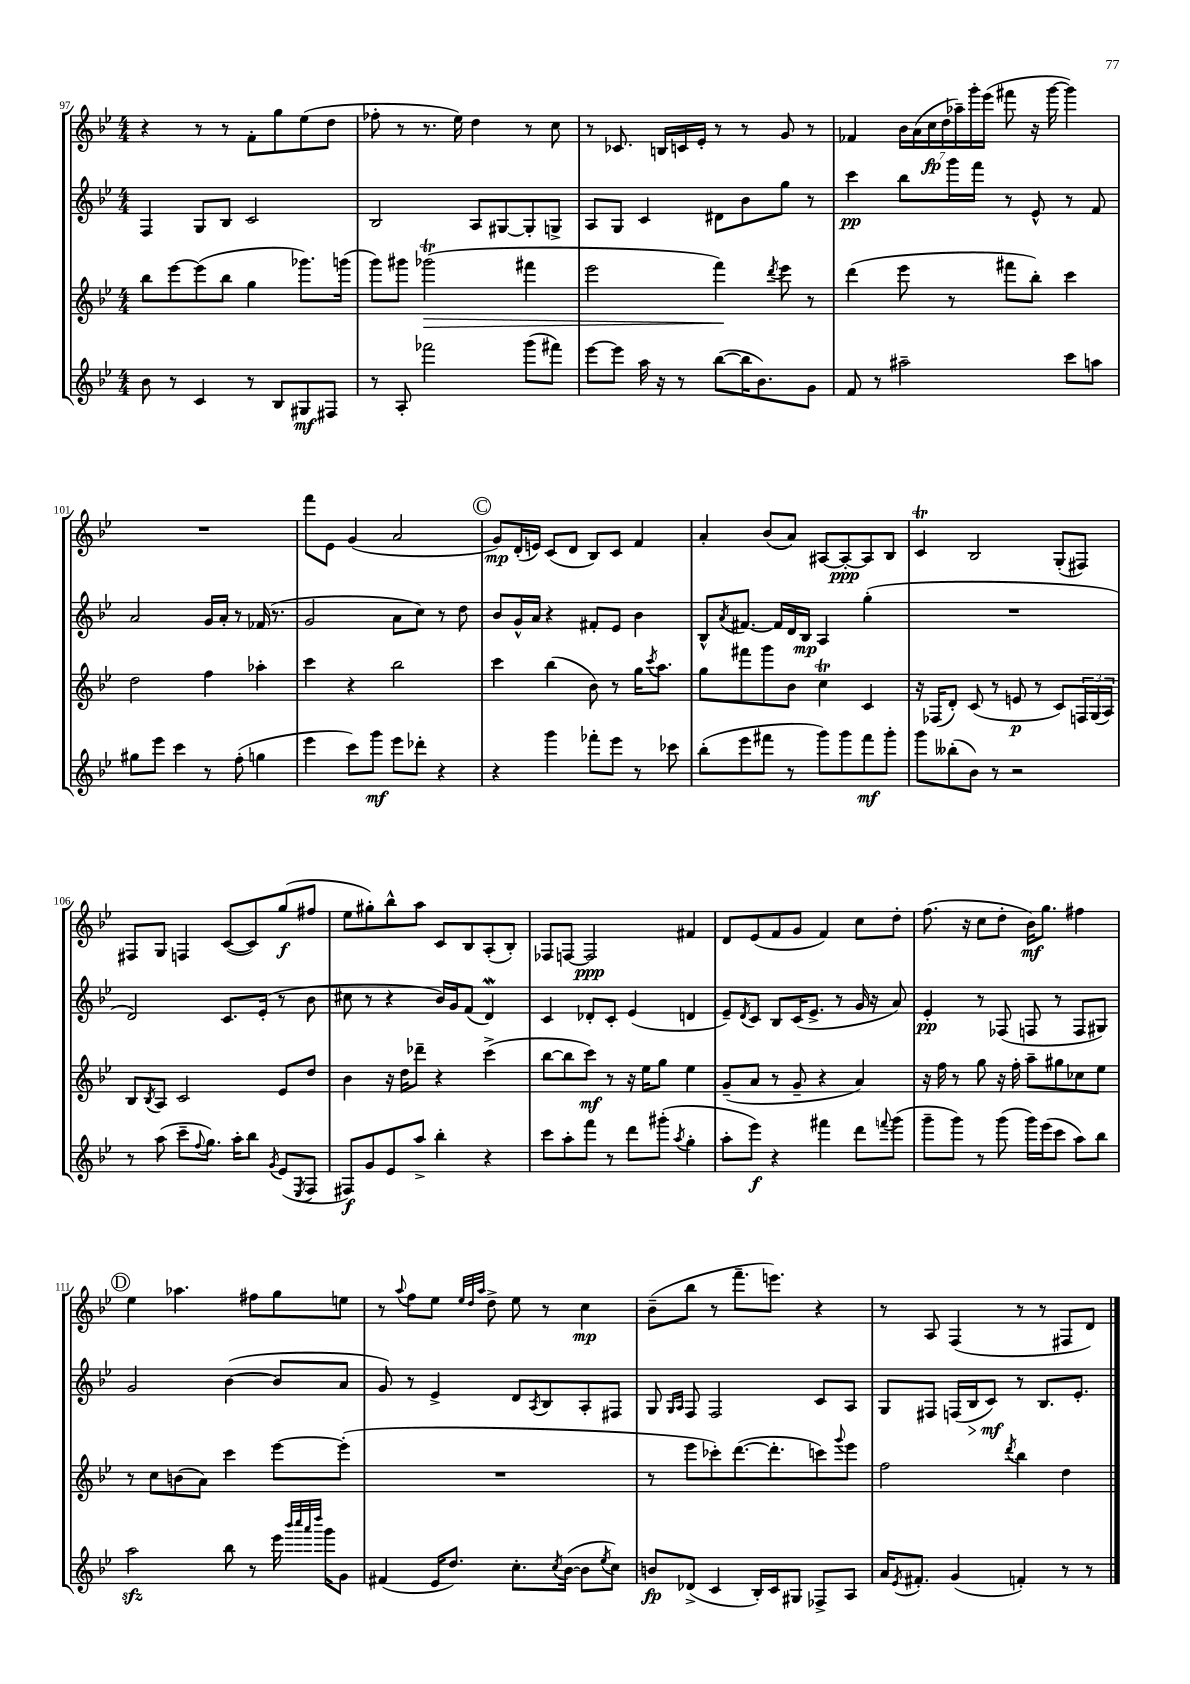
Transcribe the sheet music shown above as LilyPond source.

<<
\new StaffGroup <<
\new Staff = "s0" {
    \clef treble \key bes \major \numericTimeSignature \time 4/4
    r4 r8 r8 f'8-. g''8 ees''8( d''8 |
    fes''8-. r8 r8. ees''16) d''4 r8 c''8 |
    r8 ces'8. b16 c'16 ees'16-. r8 r8 g'8 r8 |
    fes'4 \tuplet 7/4 { bes'16 a'16( c''16\fp d''16 aes''16--) g'''16-. ees'''16( } fis'''8 r16 g'''16~ g'''4) |
    R1 |
    f'''8 ees'8 g'4( a'2 |
    \mark \markup { \circle "C" } g'8\mp) d'16-.( e'16) c'8( d'8 bes8) c'8 f'4 |
    a'4-. bes'8( a'8) ais8~ ais8~-.\ppp ais8 bes8 |
    c'4\trill bes2 g8-.( fis8) |
    fis8 g8 f4 c'8~( c'8) g''8\f( fis''8 |
    ees''8 gis''8-.) bes''8-^ a''8 c'8 bes8 a8-.( bes8-.) |
    fes8 f8~ f2\ppp fis'4 |
    d'8 ees'8( f'8 g'8 f'4) c''8 d''8-. |
    f''8.( r16 c''8 d''8-. bes'16\mf) g''8. fis''4 |
    \mark \markup { \circle "D" } ees''4 aes''4. fis''8 g''8 e''8 |
    r8 \appoggiatura { a''8 } f''8 ees''8 \grace { ees''32 d''32 a''32 } d''8-> ees''8 r8 c''4\mp |
    bes'8--( bes''8 r8 f'''8.-- e'''8.) r4 |
    r8 a8 f4( r8 r8 fis8 d'8) \bar "|." |
}
\new Staff = "s1" {
    \clef treble \key bes \major \numericTimeSignature \time 4/4
    f4 g8 bes8 c'2 |
    bes2 a8 gis8~ gis8-. g8-> |
    a8 g8 c'4 dis'8 bes'8 g''8 r8 |
    c'''4\pp bes''8 g'''16 f'''16 r8 ees'8-^ r8 f'8 |
    a'2 g'16 a'16-. r8 fes'16( r8. |
    g'2 a'8 c''8) r8 d''8 |
    \mark \markup { \circle "C" } bes'8 g'16-^ a'16 r4 fis'8-. ees'8 bes'4 |
    bes8-^ \acciaccatura { a'8 } fis'8.~ fis'16 d'16 bes16\mp a4 g''4-.( |
    R1 |
    d'2) c'8. ees'16-.( r8 bes'8 |
    cis''8 r8 r4 bes'16) g'16 f'8( d'4\mordent) |
    c'4 des'8-. c'8-. ees'4( d'4 |
    ees'8--) \acciaccatura { d'8 } c'8 bes8 c'16( ees'8.-> r8 g'16 r16 a'8) |
    ees'4-.\pp r8 fes8( f8 r8 f8 gis8) |
    \mark \markup { \circle "D" } g'2 bes'4~( bes'8 a'8 |
    g'8) r8 ees'4-> d'8 \acciaccatura { a8 } bes8 a8-. fis8 |
    g8 \grace { g16 a16 } f8 f2 c'8 a8 |
    g8 fis8 f16( bes16\> c'8\mf\!) r8 bes8. ees'8.-. \bar "|." |
}
\new Staff = "s2" {
    \clef treble \key bes \major \numericTimeSignature \time 4/4
    bes''8 ees'''8~ ees'''8( bes''8 g''4 ges'''8.) g'''16( |
    g'''8) gis'''8 ges'''2\trill\>( fis'''4 |
    ees'''2 f'''4\!) \acciaccatura { d'''8 } ees'''8 r8 |
    d'''4( ees'''8 r8 fis'''8 bes''8-.) c'''4 |
    d''2 f''4 aes''4-. |
    c'''4 r4 bes''2 |
    \mark \markup { \circle "C" } c'''4 bes''4( bes'8) r8 g''16 \acciaccatura { c'''8 } a''8. |
    g''8 fis'''8 g'''8 bes'8 c''4\trill c'4 |
    r16 fes16( d'8-.) c'8( r8 e'8\p r8 c'8) \tuplet 3/2 { f16 g16( a16) } |
    bes8 \acciaccatura { bes8 } a8 c'2 ees'8 d''8 |
    bes'4 r16 d''16 des'''8-- r4 c'''4->( |
    bes''8~ bes''8 c'''8\mf) r8 r16 ees''16 g''8 ees''4 |
    g'8--( a'8 r8 g'8-- r4 a'4) |
    r16 f''16 r8 g''8 r16 f''16-. a''8-- gis''8 ces''8 ees''8 |
    \mark \markup { \circle "D" } r8 c''8 b'8( a'8) c'''4 ees'''8~ ees'''8-.( |
    R1 |
    r8 ees'''8 ces'''8-.) d'''8.~( d'''8.-. c'''8) \appoggiatura { g'''8 } ees'''8 |
    f''2 \acciaccatura { d'''8 } bes''4 d''4 \bar "|." |
}
\new Staff = "s3" {
    \clef treble \key bes \major \numericTimeSignature \time 4/4
    bes'8 r8 c'4 r8 bes8 gis8\mf fis8 |
    r8 a8-. fes'''2 g'''8( fis'''8) |
    ees'''8~ ees'''8 a''16 r16 r8 bes''8~( bes''16 bes'8.) g'8 |
    f'8 r8 ais''2-- c'''8 a''8 |
    gis''8 ees'''8 c'''4 r8 f''8-.( g''4 |
    ees'''4 c'''8) g'''8\mf ees'''8 des'''8-. r4 |
    \mark \markup { \circle "C" } r4 g'''4 fes'''8-. ees'''8 r8 ces'''8 |
    bes''8-.( ees'''8 fis'''8 r8 g'''8) g'''8 fis'''8\mf g'''8-. |
    g'''8 beses''8-.( bes'8) r8 r2 |
    r8 a''8( c'''8-- \appoggiatura { f''8 } g''8.) a''16-. bes''8 \acciaccatura { g'8 } ees'8( \acciaccatura { ees8 } f8 |
    fis8\f) g'8 ees'8 a''8-> bes''4-. r4 |
    c'''8 a''8-. f'''8 r8 d'''8 gis'''8-.( \acciaccatura { a''8 } g''4-. |
    a''8-. ees'''8\f) r4 fis'''4 d'''8 \appoggiatura { f'''8 } g'''8( |
    g'''8-- g'''8) r8 g'''8( g'''16) ees'''16( c'''8 a''8) bes''8 |
    \mark \markup { \circle "D" } a''2\sfz bes''8 r8 ees'''16 \grace { bes'''32 c''''32 a'''32 d''''32 } g'''16 g'8 |
    fis'4( ees'16 d''8.) c''8.-. \acciaccatura { c''8 } bes'16~( bes'8 \acciaccatura { ees''8 } c''8) |
    b'8\fp des'8->( c'4 bes16-.) c'16 gis8 fes8-> a8 |
    a'16 \acciaccatura { ees'8 } fis'8.-. g'4( f'4-.) r8 r8 \bar "|." |
}
>>
>>
\layout { \context { \Score currentBarNumber = #97 } }
